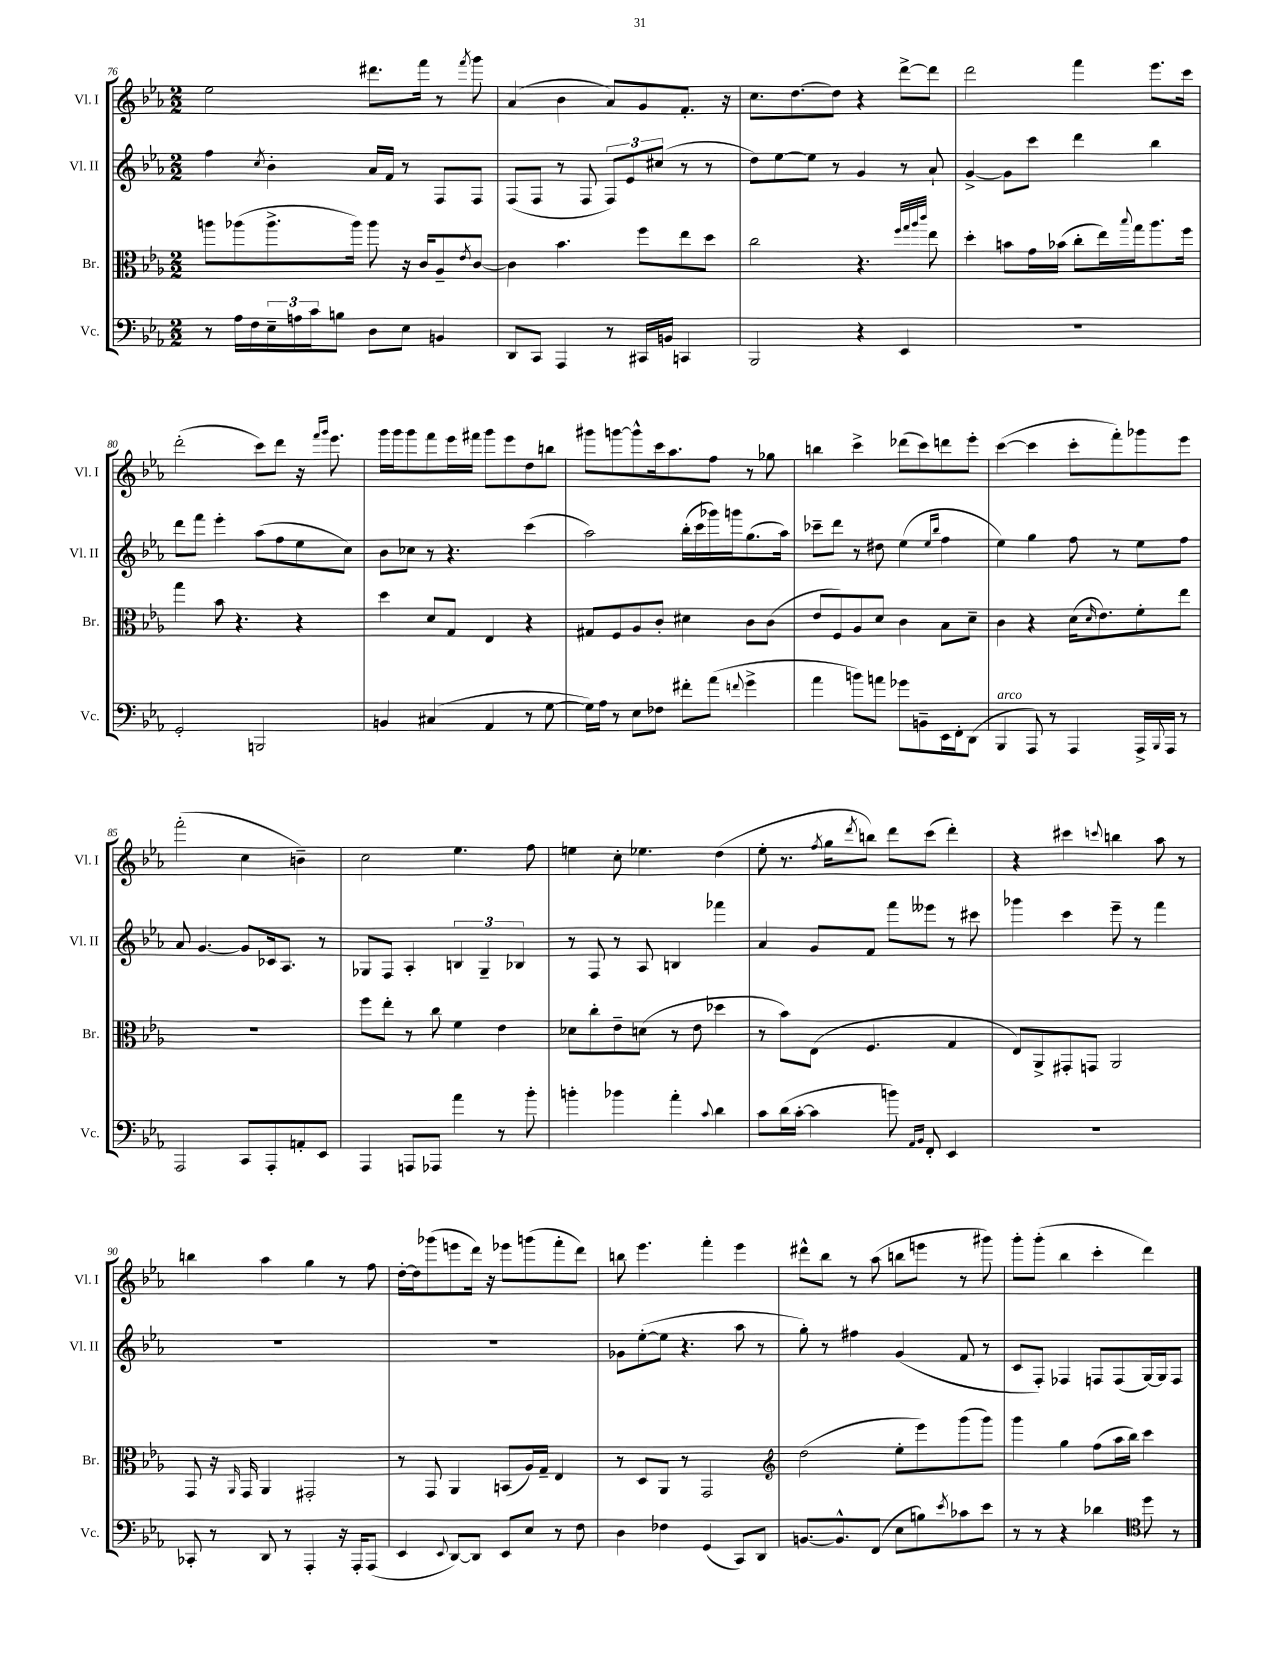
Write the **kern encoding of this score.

**kern	**kern	**kern	**kern
*staff4	*staff3	*staff2	*staff1
*clefF4	*clefC3	*clefG2	*clefG2
*k[b-e-a-]	*k[b-e-a-]	*k[b-e-a-]	*k[b-e-a-]
*M2/2	*M2/2	*M2/2	*M2/2
8r	8aa\L	4ff\	2ee-\
16A-\LL	(8aa-\	.	.
16F\	.	.	.
.	.	8qcc/	.
24E-~\	8.aa-^\	4b-'\	.
24A\	.	.	.
24c\J	.	.	.
8B\J	.	.	.
.	16aa-\Jk)	.	.
8D\L	8aa-\	16a-/LL	8.ddd#\L
.	.	16f/JJ	.
8E-\J	16r	8r	.
.	16c/LK	.	16fff\Jk
4BB/	8A-~/	8F/L	8r
.	8qe-/	.	8qfff/
.	[8c/J	8F/J	8ggg\
=	=	=	=
8DD/L	4c\]	(8F/L	(4a-/
8CC/J	.	8F/J	.
4AAA-/	4.b-\	8r	4b-\
.	.	8F/	.
8r	.	12F/L)	8a-/L)
.	.	12e-/	.
16CC#/LL	8ff\L	.	8g/
.	.	(12cc#/J	.
16BB/JJ	.	.	.
4CC/	8ee-\	8r	8.f'/J
.	8dd\J	8r	.
.	.	.	16r
=	=	=	=
2BBB-/	2cc\	8dd\L)	8.cc\L
.	.	[8ee-\	.
.	.	.	[8.dd\
.	.	8ee-\]J	.
.	.	8r	8dd\]J
4r	4.r	4g/	4r
4EE-/	.	8r	[8ddd^\L
.	32qqff/LLL	.	.
.	32qqgg/	.	.
.	32qqaa-/	.	.
.	32qqccc/JJJ	.	.
.	8ee-\	8a-`/	8ddd\]J
=	=	=	=
1r	4dd'\	[4g^/	2ddd\
.	8b\L	8g\]L	.
.	16g\L	8ccc\J	.
.	(16b-\JJ	.	.
.	8cc'\L	4ddd\	4fff\
.	16ee-\L)	.	.
.	8qqbb-/	.	.
.	16gg\J	.	.
.	8.aa-\	4bb-\	8.eee-\L
.	16ff\Jk	.	16ccc\Jk
=	=	=	=
2GG'/	4gg\	8ddd\L	(2ddd'\
.	.	8fff\J	.
.	8b-\	4eee-'\	.
.	4.r	.	.
2BBB/	.	(8aa-\L	8ccc\L)
.	.	8ff\	8ddd\J
.	4r	8ee-\	16r
.	.	.	16qqfff/LL
.	.	.	16qqggg/JJ
.	.	.	8.eee-\
.	.	8cc\J)	.
=	=	=	=
4BB/	4dd\	8b-\L	16ggg\LL
.	.	.	16ggg\J
.	.	8cc-\J	8ggg\
(4C#/	8d/L	8r	8fff\
.	8G/J	4.r	16eee-\L
.	.	.	16fff#\JJ
4AA-/	4E-/	.	8ggg\L
.	.	.	8eee-\
8r	4r	(4ccc\	8dd\
[8G\	.	.	8bb\J
=	=	=	=
16G\]LL)	8G#/L	2aa-\)	8ggg#\L
16A-\JJ	.	.	.
8r	8F/	.	[8ggg\
8E-\L	8A-/	.	8ggg^^\]
8F-\J	8c'/J	.	16ccc\k
.	.	.	8.aa-\
8f#'\L	4d#\	(16bb-'\LL	.
.	.	16ccc\	.
(8a-\J	.	16ggg-\)	8ff\J
.	.	16ggg\J	.
8qqf/	.	.	.
4g^\	8c\L	(8.gg\	8r
.	(8c\J	.	8gg-\
.	.	16aa-\Jk)	.
=	=	=	=
4a-\	8e-/L	8ccc-~\L	4bb\
.	8F/)	8ddd\J	.
8b\L)	8A-/	8r	4ccc^\
8a\J	8d/J	8dd#\	.
8g-\L	4c\	(4ee-\	(8ddd-\L
8BB~\	.	.	8ccc\)
.	.	16qqee-/LL	.
.	.	16qqbb-/JJ	.
16EE-\L	8B-\L	4ff\	8ddd\
16FF'\J	.	.	.
(8DD\J	8d~\J	.	8eee-'\J
=	=	=	=
4BBB-/	4c\	4ee-\)	([4ccc\
8AAA-/)	4r	4gg\	4ccc\]
8r	.	.	.
4AAA-/	(16d\LK	8ff\	8ccc'\L
.	16qqd/	.	.
.	8.e-\)	.	.
.	.	8r	8fff'\)
16AAA-^/LL	8f'\	8ee-\L	8ggg-\
8qqBBB-/	.	.	.
16AAA-/JJ	.	.	.
8r	8ee-\J	8ff\J	8eee-\J
=	=	=	=
2AAA-/	1r	8a-/	(2fff'\
.	.	[4.g/	.
8CC/L	.	8g/]L	4cc\
8AAA-'/	.	16c-/k	.
.	.	8.A-/J	.
8AA'/	.	.	4b~\)
8EE-/J	.	8r	.
=	=	=	=
4AAA-/	8ff\L	8G-/L	2cc\
.	8ee-'\J	8F/J	.
8AAA/L	8r	4A-'/	.
8AAA-/J	8cc\	.	.
4a-\	4f\	6B/	4.ee-\
.	.	6G-~/	.
8r	4e-\	.	.
.	.	6B-/	.
8b-'\	.	.	8ff\
=	=	=	=
4b'\	8d-\L	8r	4ee\
.	8cc'\	8F/	.
4b-\	8e-~\	8r	8cc'\
.	(8d\J	8A-/	4.ee-\
4a-'\	8r	4B/	.
.	8e-\	.	.
8qqc/	.	.	.
4d\	4dd-\	4fff-\	(4dd\
=	=	=	=
8c\L	8r	4a-/	8ee-'\
(16d\L	8b-\L)	.	8.r
[16c'\JJ	.	.	.
4c\]	(8E-\J	8g/L	.
.	.	.	8qff/
.	.	.	16gg\LK
.	.	.	8qddd/
.	4.F/	8f/J	8bb\J)
8b\)	.	8fff\L	8ddd\L
16qqAA-/LL	.	.	.
16qqBB-/JJ	.	.	.
8FF'/	.	8eee--\J	(8ccc\J
4EE-/	4G/	8r	4ddd'\)
.	.	8ccc#\	.
=	=	=	=
1r	8E-/L)	4ggg-\	4r
.	8AA-^/	.	.
.	8GG#'/	4ccc\	4ccc#\
.	8GG/J	.	.
.	.	.	8qqccc/
.	2AA-/	8eee-~\	4bb\
.	.	8r	.
.	.	4fff\	8aa-\
.	.	.	8r
=	=	=	=
8CC-'/	8GG/	1r	4bb\
8r	16r	.	.
.	16qqAA-/	.	.
.	16GG/	.	.
8DD/	4AA-/	.	4aa-\
8r	.	.	.
4AAA-'/	2GG#'/	.	4gg\
16r	.	.	8r
16AAA-'/LK	.	.	.
(8AAA-/J	.	.	8ff\
=	=	=	=
4EE-/	8r	1r	[16dd'\LL
.	.	.	16dd\]J
.	8GG/	.	(8ggg-\
8qqEE-/	.	.	.
[8DD/L)	4AA-/	.	8eee\
8DD/]J	.	.	16ddd\Jk)
.	.	.	16r
8EE-/L	(8BB/L	.	8eee-\L
8E-/J	16A-/L)	.	(8ggg\
.	16G~/JJ	.	.
8r	4E-/	.	8fff'\
8F\	.	.	8ddd\J)
=	=	=	=
4D\	8r	8g-\L	8bb\
.	8D/L	([8ee-'\	4.eee-\
4F-\	8AA-/J	8ee-\]J	.
.	8r	4.r	.
(4GG/	2GG/	.	4fff'\
8CC/L)	.	8aa-\	4eee-\
8DD/J	.	8r	.
=	=	=	=
*	*clefG2	*	*
[8.BB/L	(2dd\	8gg'\)	8ddd#^^\L
.	.	8r	8bb-\J
8.BB^^/]	.	.	.
.	.	4ff#\	8r
(8FF/J	.	.	(8aa-\
8E-\L	8ee-'\L	(4g/	8bb\L
8B\)	8eee-\)	.	8eee\J
8qe-/	.	.	.
8c-\	(8ggg\	8f/	8r
8e-\J	8ggg\J)	8r	8ggg#\)
=	=	=	=
8r	4ggg\	8c/L	8ggg'\L
8r	.	8F'/J)	(8ggg'\J
4r	4gg\	4F-/	4bb-\
4d-\	(8ff\L	8F/L	4ccc'\
.	16aa-\L	(8F/	.
.	16bb-\JJ)	.	.
*clefC4	*	*	*
8dd\	4ccc\	[16G/L)	4ddd\)
.	.	16G/]J	.
8r	.	8F/J	.
==	==	==	==
*-	*-	*-	*-
